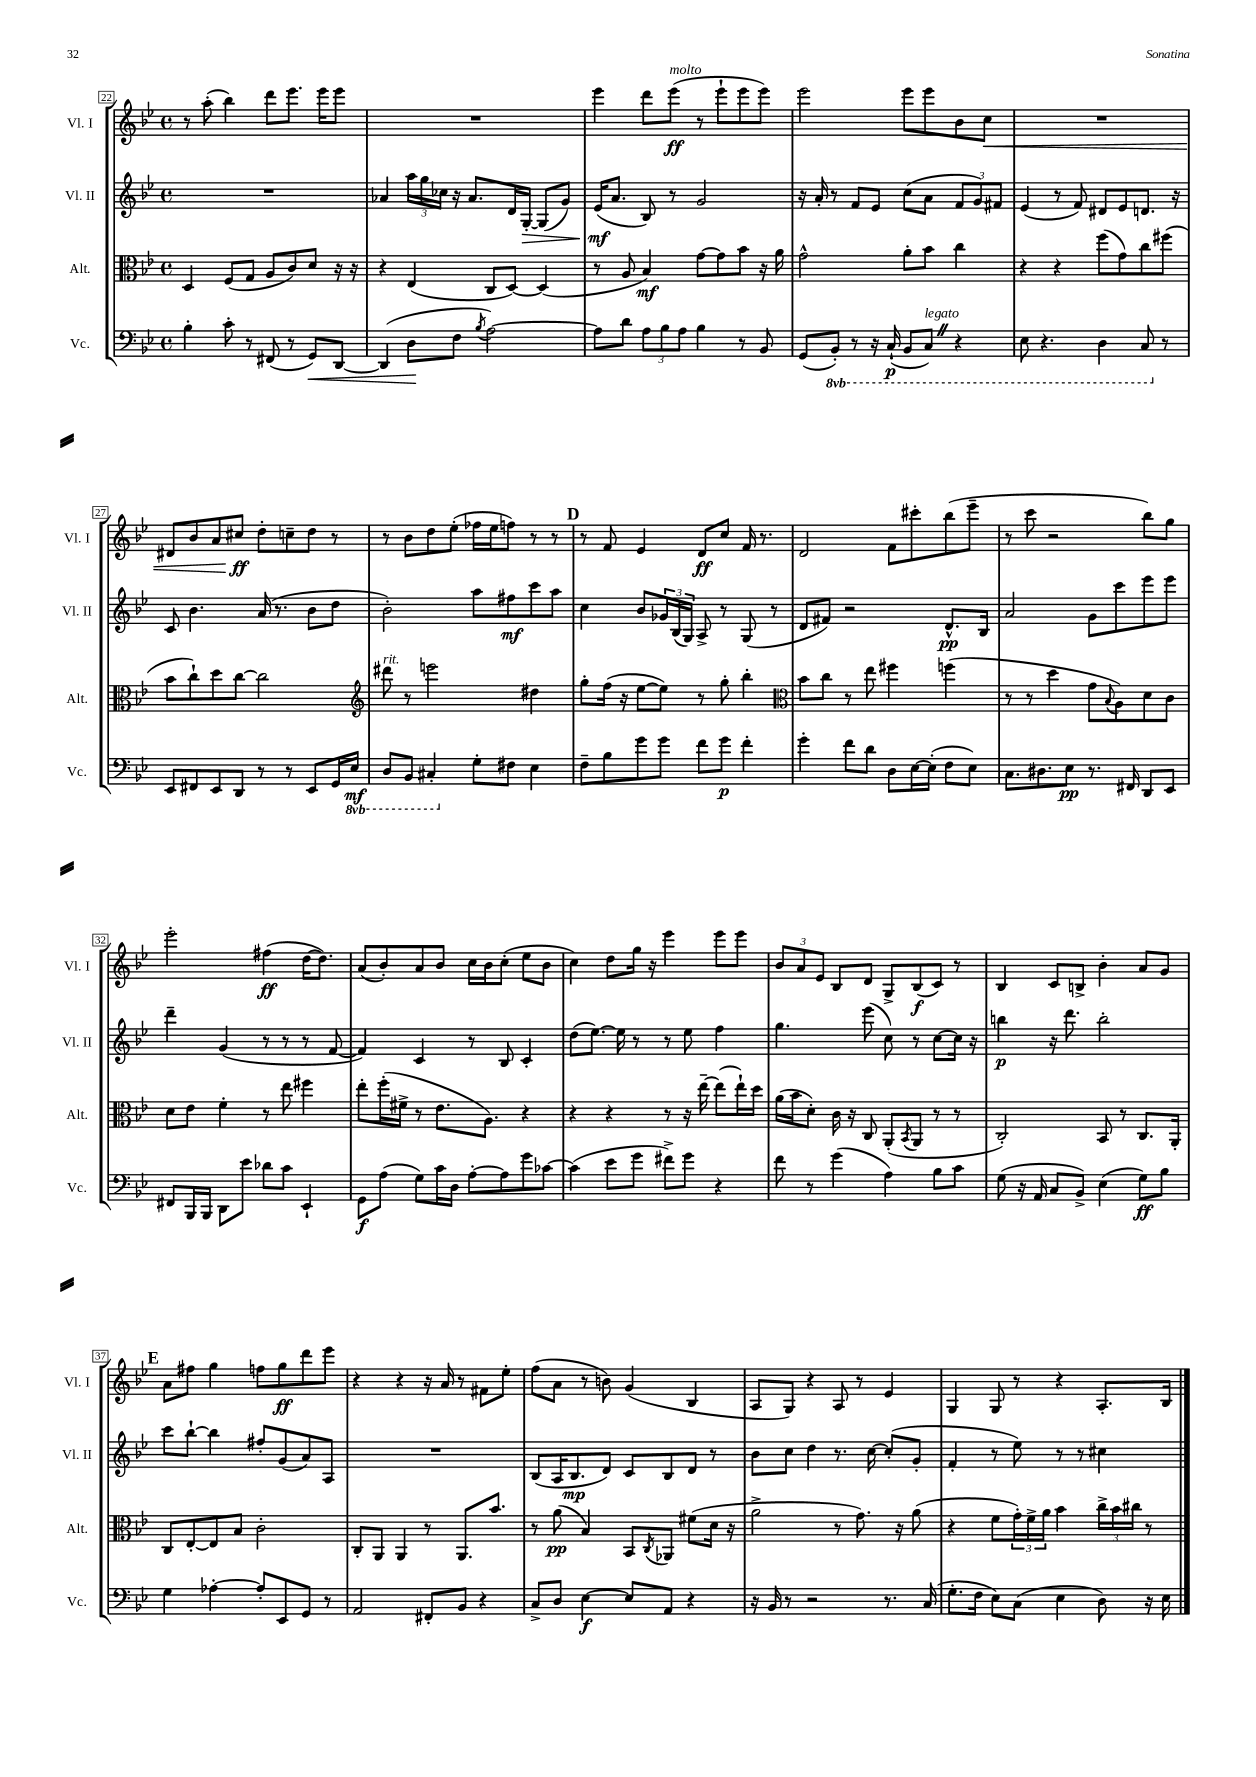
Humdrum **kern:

**kern	**dynam	**kern	**dynam	**kern	**dynam	**kern	**dynam
*part4	*part4	*part3	*part3	*part2	*part2	*part1	*part1
*staff4	*staff4	*staff3	*staff3	*staff2	*staff2	*staff1	*staff1
*I"Vc.	*	*I"Alt.	*	*I"Vl. II	*	*I"Vl. I	*
*I'Vc.	*	*I'Alt.	*	*I'Vl. II	*	*I'Vl. I	*
*clefF4	*	*clefC3	*	*clefG2	*	*clefG2	*
*k[b-e-]	*	*k[b-e-]	*	*k[b-e-]	*	*k[b-e-]	*
*M4/4	*	*M4/4	*	*M4/4	*	*M4/4	*
*met(c)	*	*met(c)	*	*met(c)	*	*met(c)	*
=22	=22	=22	=22	=22	=22	=22	=22
4B-'\	.	4D/	.	1r	.	8r	.
.	.	.	.	.	.	(8aa'\	.
8c'\	.	(8F/L	.	.	.	4bb-\)	.
8r	.	8G/J	.	.	.	.	.
(8FF#X/	.	8A/L	.	.	.	8ddd\L	.
8r	.	8c/)	.	.	.	8.eee-\J	.
!	!LO:HP:b	!	!	!	!	!	!
8GG/L)	<	8d/J	.	.	.	.	.
.	.	.	.	.	.	16eee-\KL	.
[8DD/J	.	16r	.	.	.	8eee-\J	.
.	.	16r	.	.	.	.	.
=23	=23	=23	=23	=23	=23	=23	=23
(4DD/]	.	4r	.	4a-X/	.	1r	.
8D\L	.	(4E-/	.	24aa\LL	.	.	.
.	.	.	.	24gg\	.	.	.
.	.	.	.	24cc-X\JJ	.	.	.
8F\J	[	.	.	16r	.	.	.
.	.	.	.	8.a-/L	.	.	.
8qB-/	.	.	.	.	.	.	.
[2A\)	.	8C/L	.	.	.	.	.
.	.	[8D/J)	.	16d/L	.	.	.
!	!	!	!	!	!LO:HP:b	!	!
.	.	.	.	[16G'/JJ	>	.	.
.	.	(4D/]	.	(8G/L]	.	.	.
.	.	.	.	8g/J)	.	.	.
=24	=24	=24	=24	=24	=24	=24	=24
8A\L]	.	8r	.	(16e-/KL	mf	4eee-\	.
.	.	.	.	8.a/J	]	.	.
8d\J	.	8A/	.	.	.	.	.
12A\L	.	4B-/)	mf	8B-/)	.	8ddd\L	.
12B-\	.	.	.	.	.	.	.
!	!	!	!	!	!	!LO:TX:a:i:t=molto	!
.	.	.	.	8r	.	(8eee-\J	ff
12A\J	.	.	.	.	.	.	.
4B-\	.	[8g\L	.	2g/	.	8r	.
.	.	8g\]	.	.	.	8eee-`\L	.
8r	.	8b-\J	.	.	.	8eee-\	.
8BB-/	.	16r	.	.	.	8eee-\J)	.
.	.	16a\	.	.	.	.	.
=25	=25	=25	=25	=25	=25	=25	=25
(8GG/L	.	2g^^\	.	16r	.	2eee-\	.
.	.	.	.	16a'/	.	.	.
*8ba	*	*	*	*	*	*	*
8BBB-'/J)	.	.	.	8r	.	.	.
8r	.	.	.	8f/L	.	.	.
16r	.	.	.	8e-/J	.	.	.
(16CC`/	p	.	.	.	.	.	.
8BBB-/L	.	8a'\L	.	(8cc\L	.	8eee-\L	.
!LO:TX:a:i:t=legato	!	!	!	!	!	!	!
8CCZ/J)	.	8b-\J	.	8a\J	.	8eee-\	.
4r	.	4cc\	.	12f/L	.	8b-\	.
.	.	.	.	12g/)	.	.	.
!	!	!	!	!	!	!	!LO:HP:b
.	.	.	.	.	.	8cc\J	<
.	.	.	.	12f#X/J	.	.	.
=26	=26	=26	=26	=26	=26	=26	=26
8EE-\	.	4r	.	(4e-/	.	1r	.
4.r	.	.	.	.	.	.	.
.	.	4r	.	8r	.	.	.
.	.	.	.	8f/)	.	.	.
4DD\	.	(8ff\L	.	8d#X/L	.	.	.
.	.	8g\)	.	8e-/	.	.	.
8CC/	.	8cc\	.	8.dn/J	.	.	.
*X8ba	*	*	*	*	*	*	*
8r	.	(8ff#X\J	.	.	.	.	.
.	.	.	.	16r	.	.	.
!!LO:LB:g=z
=27	=27	=27	=27	=27	=27	=27	=27
8EE-/L	.	8b-\L	.	8c/	.	8d#X/L	.
8FF#X/	.	8cc`\)	.	4.b-\	.	8b-/	.
8EE-/	.	8dd\	.	.	.	8a/	.
8DD/J	.	[8cc\J	.	.	.	8cc#X/J	ff
8r	.	2cc\]	.	(16a/	.	8dd'\L	[
.	.	.	.	8.r	.	.	.
8r	.	.	.	.	.	8ccn~\	.
8EE-/L	.	.	.	8b-\L	.	8dd\J	.
16GG/L	.	.	.	8dd\J	.	8r	.
*8ba	*	*	*	*	*	*	*
16EE-/JJ	mf	.	.	.	.	.	.
=28	=28	=28	=28	=28	=28	=28	=28
*	*	*clefG2	*	*	*	*	*
!	!	!LO:TX:a:i:t=rit.	!	!	!	!	!
8DD/L	.	8ddd#X\	.	2b-'\)	.	8r	.
8BBB-/J	.	8r	.	.	.	8b-\L	.
4CC#X'/	.	2eeen\	.	.	.	8dd\	.
.	.	.	.	.	.	(8ee-'\J	.
*X8ba	*	*	*	*	*	*	*
8G'\L	.	.	.	8aa\L	.	16ff-X\LL	.
.	.	.	.	.	.	16ee-\J	.
8F#X\J	.	.	.	8ff#X\	mf	8ffn\J)	.
4E-\	.	4dd#X\	.	8ccc\	.	8r	.
.	.	.	.	8aa\J	.	8r	.
!!LO:REH:place=s1:t=D
=29	=29	=29	=29	=29	=29	=29	=29
8F~\L	.	8gg'\L	.	4cc\	.	8r	.
8B-\	.	(16ff\Jk	.	.	.	8f/	.
.	.	16r	.	.	.	.	.
8g\	.	[8ee-\L	.	8b-/L	.	4e-/	.
8g\J	.	8ee-\J])	.	24g-X/L	.	.	.
.	.	.	.	(24B-/	.	.	.
.	.	.	.	24G/JJ)	.	.	.
8f\L	.	8r	.	8A^/	.	8d/L	ff
8g\J	p	8gg'\	.	8r	.	8cc/J	.
4f'\	.	4bb-'\	.	(8G/	.	16f/	.
.	.	.	.	.	.	8.r	.
.	.	.	.	8r	.	.	.
=30	=30	=30	=30	=30	=30	=30	=30
*	*	*clefC3	*	*	*	*	*
4g'\	.	8b-\L	.	8d/L	.	2d/	.
.	.	8cc\J	.	8f#X/J)	.	.	.
8f\L	.	8r	.	2r	.	.	.
8d\J	.	8ee-\	.	.	.	.	.
8D\L	.	4ff#X\	.	.	.	8f\L	.
[16E-\L	.	.	.	.	.	8ccc#X'\	.
(16E-'\JJ]	.	.	.	.	.	.	.
8F\L	.	(4ffn\	.	8.d^^/L	pp	(8bb-\	.
8E-\J)	.	.	.	.	.	8eee-~\J	.
.	.	.	.	16B-/Jk	.	.	.
=31	=31	=31	=31	=31	=31	=31	=31
8.C\L	.	8r	.	2a/	.	8r	.
.	.	8r	.	.	.	8ccc\	.
8.D#X\	.	.	.	.	.	.	.
.	.	4dd\	.	.	.	2r	.
8E-\J	pp	.	.	.	.	.	.
8.r	.	8g\L	.	8g\L	.	.	.
.	.	8qqB-/	.	.	.	.	.
.	.	8A\)	.	8ccc\	.	.	.
16FF#X/	.	.	.	.	.	.	.
8DD/L	.	8d\	.	8eee-\	.	8bb-\L)	.
8EE-/J	.	8c\J	.	8eee-\J	.	8gg\J	.
!!LO:LB:g=z
=32	=32	=32	=32	=32	=32	=32	=32
8FF#X/L	.	8d\L	.	4ddd~\	.	2eee-'\	.
16BBB-/L	.	8e-\J	.	.	.	.	.
16BBB-/JJ	.	.	.	.	.	.	.
8DD\L	.	4f'\	.	(4g/	.	.	.
8e-\J	.	.	.	.	.	.	.
8d-X\L	.	8r	.	8r	.	(4ff#X\	ff
8c\J	.	8ee-\	.	8r	.	.	.
4EE-`/	.	4ff#X\	.	8r	.	[16dd\KL	.
.	.	.	.	.	.	8.dd\J])	.
.	.	.	.	[8f/	.	.	.
=33	=33	=33	=33	=33	=33	=33	=33
8GG\L	f	8ee-'\L	.	4f/])	.	(8a/L	.
(8A\J	.	(16ff'\L	.	.	.	8b-'/)	.
.	.	16f#X^\JJ	.	.	.	.	.
8G\L)	.	8r	.	4c/	.	8a/	.
16c\L	.	8.e-\L	.	.	.	8b-/J	.
16D\JJ	.	.	.	.	.	.	.
[8A'\L	.	.	.	8r	.	16cc\LL	.
.	.	8.A\J)	.	.	.	16b-\J	.
8A\]	.	.	.	8B-/	.	(8cc'\J	.
8g\	.	4r	.	4c'/	.	8ee-\L	.
[8c-X\J	.	.	.	.	.	8b-\J	.
=34	=34	=34	=34	=34	=34	=34	=34
(4c-\]	.	4r	.	(8dd\L	.	4cc\)	.
.	.	.	.	[8.ee-\J)	.	.	.
8e-\L	.	4r	.	.	.	8dd\L	.
.	.	.	.	16ee-\]	.	.	.
8g\J	.	.	.	8r	.	16gg\Jk	.
.	.	.	.	.	.	16r	.
8f#X^\L)	.	8r	.	8r	.	4eee-\	.
8g\J	.	16r	.	8ee-\	.	.	.
.	.	[16ee-~\	.	.	.	.	.
4r	.	(8ee-\L]	.	4ff\	.	8eee-\L	.
.	.	16ee-`\L)	.	.	.	8eee-\J	.
.	.	16dd\JJ	.	.	.	.	.
=35	=35	=35	=35	=35	=35	=35	=35
8f\	.	(16a\LL	.	4.gg\	.	12b-/L	.
.	.	16b-\J	.	.	.	.	.
.	.	.	.	.	.	12a/	.
8r	.	8d'\J)	.	.	.	.	.
.	.	.	.	.	.	12e-/J	.
(4g\	.	16c\	.	.	.	8B-/L	.
.	.	16r	.	.	.	.	.
.	.	8C/	.	(8eee-\	.	8d/J	.
4A\)	.	(8AA'/L	.	8cc\)	.	8G^/L	.
.	.	8qBB-/	.	.	.	.	.
.	.	8AA/J	.	8r	.	(8B-/	f
8B-\L	.	8r	.	[8cc\L	.	8c/J)	.
8c\J	.	8r	.	16cc\Jk]	.	8r	.
.	.	.	.	16r	.	.	.
=36	=36	=36	=36	=36	=36	=36	=36
(8G\	.	2C'/)	.	4bbn\	p	4B-/	.
16r	.	.	.	.	.	.	.
16AA/	.	.	.	.	.	.	.
8C/L	.	.	.	16r	.	8c/L	.
.	.	.	.	8.ddd\	.	.	.
8BB-^/J)	.	.	.	.	.	8Bn^/J	.
(4E-\	.	8BB-/	.	2bb'\	.	4b-'\	.
.	.	8r	.	.	.	.	.
8G\L)	ff	8.C/L	.	.	.	8a/L	.
8B-\J	.	.	.	.	.	8g/J	.
.	.	16AA'/Jk	.	.	.	.	.
!!LO:LB:g=z
!!LO:REH:place=s1:t=E
=37	=37	=37	=37	=37	=37	=37	=37
4G\	.	8C/L	.	8ccc\L	.	8a\L	.
.	.	[8E-'/	.	[8bb-`\J	.	8ff#X\J	.
[4A-X'\	.	8E-/]	.	4bb-\]	.	4gg\	.
.	.	8B-/J	.	.	.	.	.
8A-'/L]	.	2c'\	.	8ff#X'/L	.	8ffn\L	.
8EE-/	.	.	.	(8g/	.	8gg\	ff
8GG/J	.	.	.	8a/)	.	8ddd\	.
8r	.	.	.	8A/J	.	8eee-\J	.
=38	=38	=38	=38	=38	=38	=38	=38
2AA/	.	8C'/L	.	1r	.	4r	.
.	.	8AA/J	.	.	.	.	.
.	.	4AA/	.	.	.	4r	.
8FF#X'/L	.	8r	.	.	.	16r	.
.	.	.	.	.	.	16a/	.
8BB-/J	.	8.AA/L	.	.	.	8r	.
4r	.	.	.	.	.	8f#X\L	.
.	.	8.b-/J	.	.	.	.	.
.	.	.	.	.	.	8ee-'\J	.
=39	=39	=39	=39	=39	=39	=39	=39
8C^/L	.	8r	.	(8B-/L	.	(8ff\L	.
8D/J	.	(8a\	pp	16A/K	.	8a\J	.
.	.	.	.	8.B-/	mp	.	.
[4E-\	f	4B-/)	.	.	.	8r	.
.	.	.	.	8d/J)	.	8bn\)	.
8E-/L]	.	8BB-/L	.	8c/L	.	(4g/	.
.	.	8qC/	.	.	.	.	.
8AA/J	.	8AA-X/J	.	8B-/	.	.	.
4r	.	(8f#X\L	.	8d/J	.	4B-/	.
.	.	16d\Jk	.	8r	.	.	.
.	.	16r	.	.	.	.	.
=40	=40	=40	=40	=40	=40	=40	=40
16r	.	2a^\	.	8b-\L	.	8A/L	.
16BB-/	.	.	.	.	.	.	.
8r	.	.	.	8cc\J	.	8G/J)	.
2r	.	.	.	4dd\	.	4r	.
.	.	8r	.	8.r	.	8A/	.
.	.	8.g\)	.	.	.	8r	.
.	.	.	.	[16cc\	.	.	.
8.r	.	.	.	(8cc'/L]	.	4e-/	.
.	.	16r	.	.	.	.	.
.	.	(8a\	.	8g'/J	.	.	.
(16C/	.	.	.	.	.	.	.
=41	=41	=41	=41	=41	=41	=41	=41
8.G'\L	.	4r	.	4f'/	.	4G/	.
16F\Jk	.	.	.	.	.	.	.
8E-\L)	.	8f\L	.	8r	.	8G/	.
(8C\J	.	24g'\L)	.	8ee-\)	.	8r	.
.	.	24f^\	.	.	.	.	.
.	.	24a\JJ	.	.	.	.	.
4E-\	.	4b-\	.	8r	.	4r	.
.	.	.	.	8r	.	.	.
8D\)	.	24cc^\LL	.	4cc#X\	.	8.A'/L	.
.	.	24b-\	.	.	.	.	.
.	.	24cc#X\JJ	.	.	.	.	.
16r	.	8r	.	.	.	.	.
16E-\	.	.	.	.	.	16B-/Jk	.
==	==	==	==	==	==	==	==
*-	*-	*-	*-	*-	*-	*-	*-
